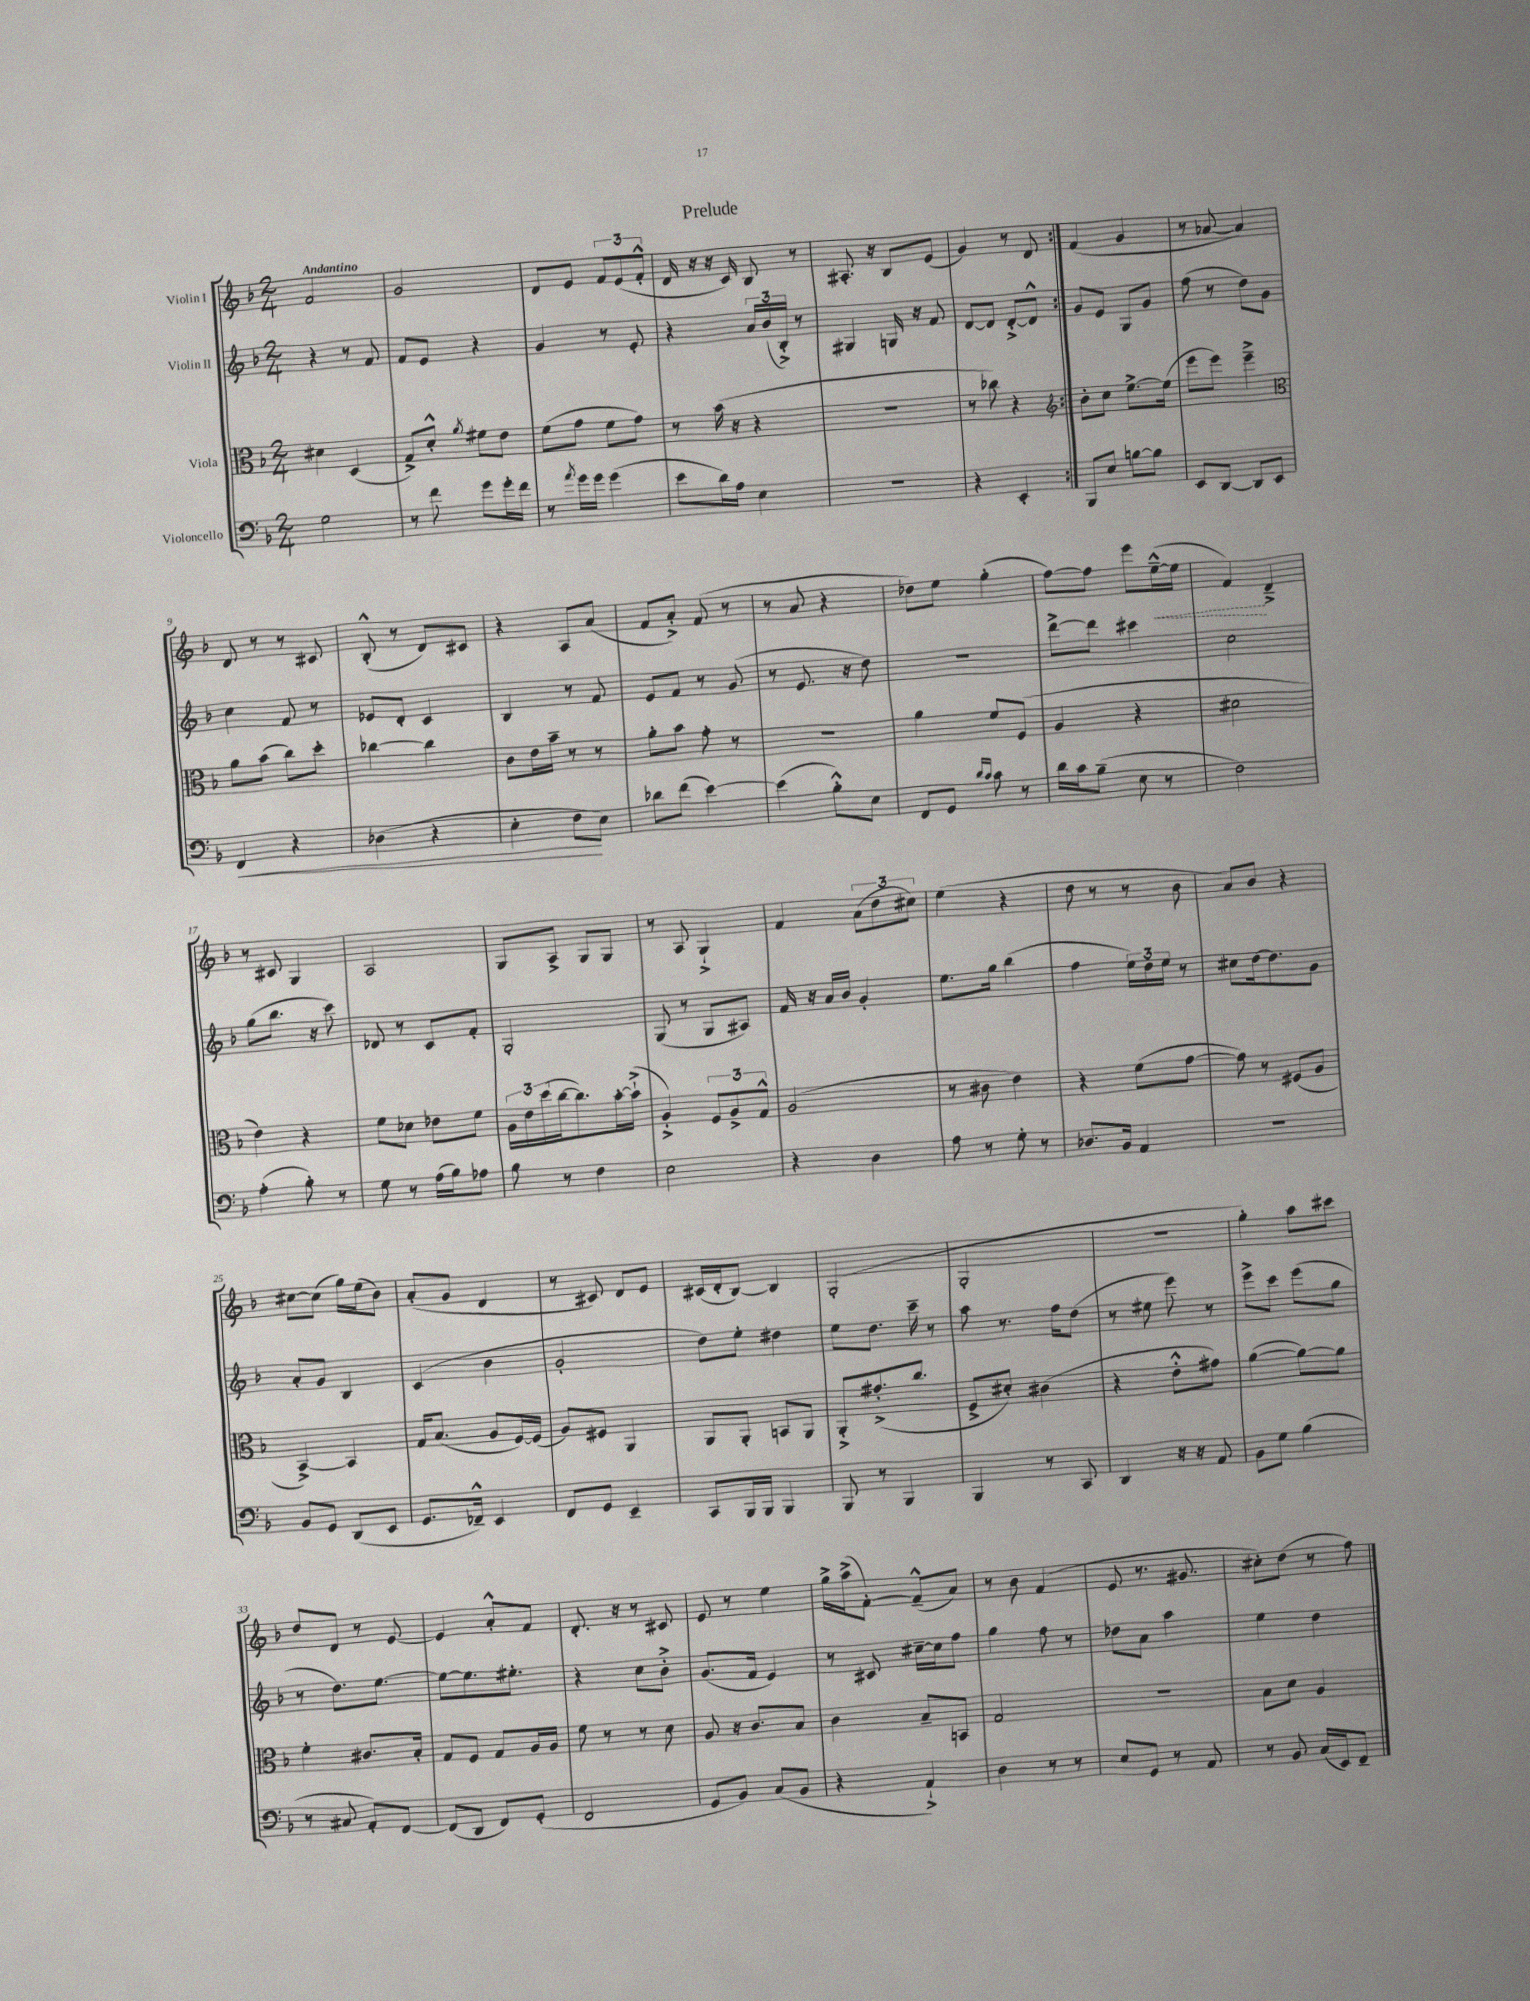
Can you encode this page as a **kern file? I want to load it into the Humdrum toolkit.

**kern	**kern	**kern	**kern
*staff4	*staff3	*staff2	*staff1
*clefF4	*clefC3	*clefG2	*clefG2
*k[b-]	*k[b-]	*k[b-]	*k[b-]
*M2/4	*M2/4	*M2/4	*M2/4
2G	4d#	4r	2f
.	(4D	8r	.
.	.	8f	.
=	=	=	=
8r	8G^)	8f	2g
8f	8d'^^	8e	.
.	8qa	.	.
8g	8f#	4r	.
16g'	8e	.	.
16f	.	.	.
=	=	=	=
8r	(8f	4g	8d
8qa	.	.	.
16g	8g	.	8e
16g	.	.	.
(4g	8f	8r	12f
.	.	.	(12e
.	8g)	8e'	.
.	.	.	12f'^^
=	=	=	=
8e	8r	4r	16d
.	.	.	16r
16d)	(16b-	.	16r
16A	16r	.	16c)
4E	4r	24a	8B-
.	.	(24b-	.
.	.	24B-'^)	.
.	.	8r	8r
=	=	=	=
2r	2r	4G#	8.A#'
.	.	.	16r
.	.	16G	8B-
.	.	16r	.
.	.	8f	(8e
=	=	=	=
4r	8r	[8d	4g)
.	8cc-)	8d]	.
4EE'	4r	[8d'^	8r
.	.	8d^^]	8d
=:|!	=:|!	=:|!	=:|!
*	*clefG2	*	*
8BBB-	8b-'	8g	(4f
8E	8cc	8e	.
[8B	[8.ee^	8G	4g
8B]	.	8g	.
.	(16ee]	.	.
=	=	=	=
8EE	8eee	(8ff	8r
[8DD	8eee)	8r	[8a-
8DD]	4eee~^	8dd)	4a-])
8EE	.	8g	.
=	=	=	=
*	*clefC3	*	*
4FF	8a	4cc	8d
.	(8b-	.	8r
4r	8cc)	8f	8r
.	8dd'	8r	8c#
=	=	=	=
(4D-	[4cc-	8e-	(8B-'^^
.	.	8d'	8r
4r	4cc-]	4c	8d)
.	.	.	8c#
=	=	=	=
4E'	8c	4B-	4r
.	16e	.	.
.	16b-~	.	.
8F	8r	8r	8A
8E)	8r	8f	(8a
=	=	=	=
8d-	8a'	8e	8f
(8f	8b-	8f	8a'^)
[4e)	8g'	8r	(8f
.	8r	(8g	8r
=	=	=	=
(4e]	2r	8r	8r
.	.	8.e	8a
8B-'^^)	.	.	4r
.	.	16r	.
8E	.	8dd)	.
=	=	=	=
8FF	4a	2r	8dd-)
8GG	.	.	8ee
16qqd	.	.	.
16qqc	.	.	.
8c	8f	.	(4gg'
8r	(8F	.	.
=	=	=	=
16d	4A	[8ddd^	[8ff)
16c	.	.	.
(8B-~	.	8ddd]	8ff]
8E	4r	4ccc#	8eee
8r	.	.	([16ee~^^
.	.	.	16ee]
=	=	=	=
2F)	2d#	2cc	4f)
.	.	.	4d~^
=	=	=	=
(4A'	4e)	(8gg	8r
.	.	8.bb-	8c#
8B-')	4r	.	4G
.	.	16r	.
8r	.	8ccc)	.
=	=	=	=
8G	8f	8d-	2A
8r	8d-	8r	.
(16A	8e-	8c	.
16B-)	.	.	.
8A-	8f	8f'	.
=	=	=	=
8B-	24A	2G'	8G
.	24e	.	.
.	(24dd	.	.
8r	[16cc	.	8A^
.	8.cc])	.	.
4F	.	.	8G
.	[16b-'	.	8G
.	(16b-`^]	.	.
=	=	=	=
2E	4A'^)	(8G	8r
.	.	8r	8A
.	12F	8G	4G`^
.	12A^	.	.
.	.	8A#)	.
.	12G^^	.	.
=	=	=	=
4r	(2A	16f	4f
.	.	16r	.
.	.	16a	.
.	.	16b-	.
4D	.	4g'	(12a
.	.	.	12dd
.	.	.	12cc#)
=	=	=	=
8A	8r	8.ee	(4ee
8r	8c#	.	.
.	.	16gg	.
8G'	4e)	(4bb-	4r
8r	.	.	.
=	=	=	=
8.D-	4r	4ff	8dd
.	.	.	8r
16BB-	.	.	.
4AA	(8f	24ee)	8r
.	.	24dd	.
.	.	24ee	.
.	[8g	8r	8b-
=	=	=	=
2r	8g])	8cc#	8a)
.	8r	[16dd	8b-
.	.	8.dd]	.
.	(8F#	.	4r
.	8A	8g	.
=	=	=	=
8BB-	[4BB-^)	8a'	[8cc#
8GG	.	8g	(8cc#]
(8DD	4BB-]	4B-	16gg)
.	.	.	(16ee
8EE	.	.	8b-)
=	=	=	=
8.GG	16G	(4c	(8a'
.	(8.B-	.	.
.	.	.	8g
16FF-~^^)	.	.	.
4EE	8A	4b-	4d
.	[16F)	.	.
.	(16F]	.	.
=	=	=	=
8FF	8A)	2g'	8r
8GG	8F#	.	8c#)
4EE~	4AA	.	8d
.	.	.	8e
=	=	=	=
8CC	8AA	8dd)	(16c#
.	.	.	16d'
16BBB-	8AA'	8ee'	[8B-)
16BBB-	.	.	.
4BBB-	8BB	4dd#	4B-]
.	8AA	.	.
=	=	=	=
8BBB-	8AA'^	8ee	(2G'
8r	(8.g#'^	8.dd	.
4BBB-	.	.	.
.	8.cc	16ccc~	.
.	.	8r	.
=	=	=	=
4BBB-	8F^	8aa	2G'
.	8d#')	8.r	.
8r	(4c#	.	.
.	.	16ff	.
8CC	.	(8dd	.
=	=	=	=
4DD	4r	8r	2r
.	.	8ee#	.
16r	8e'^^	8eee)	.
16r	.	.	.
8AA	8g#)	8r	.
=	=	=	=
8BB-	([4a	8eee^	4gg')
8G	.	8ccc	.
(4B-	8a_)	(8eee	8aa
.	8a]	8gg	8ccc#
=	=	=	=
8r	4f'	8r	8dd
8C#	.	8.dd)	8d
8AA')	8.c#	.	8r
.	.	[8.ee	.
[8FF	.	.	[8e
.	16B-'	.	.
=	=	=	=
(8FF]	8G	8ee_	4e]
8DD	8F	8.ee]	.
8FF)	8G	.	8a'^^
.	.	8.ee#'	.
(8GG'	16A	.	8f
.	16A	.	.
=	=	=	=
2FF	8f	4r	8.d'
.	8r	.	.
.	.	.	16r
.	8r	8cc	8r
.	8d	8b-'^	8c#
=	=	=	=
8GG	8A	(8.g	8e
8BB-)	16r	.	8r
.	8.c	16f	.
(8C	.	4e)	4ee
8BB-	8B-	.	.
=	=	=	=
4r	4c	8r	16gg^
.	.	.	(16aa^
.	.	8c#	[8f')
4AA`^)	8B-~	[16cc#~	(8f~^^]
.	.	16cc#]	.
.	8BB	8ff	8a)
=	=	=	=
4D	2G	4gg	8r
.	.	.	8b-
8r	.	8ff	(4f
8r	.	8r	.
=	=	=	=
8E	2r	8dd-	8e
8GG	.	8a	8.r
8r	.	4aa	.
.	.	.	8.g#
8AA	.	.	.
=	=	=	=
8r	8B-	4ee	8cc#')
8BB-	8d	.	(8dd
(16C	4A	4dd	8r
16EE)	.	.	.
8FF~	.	.	8ff)
==	==	==	==
*-	*-	*-	*-
